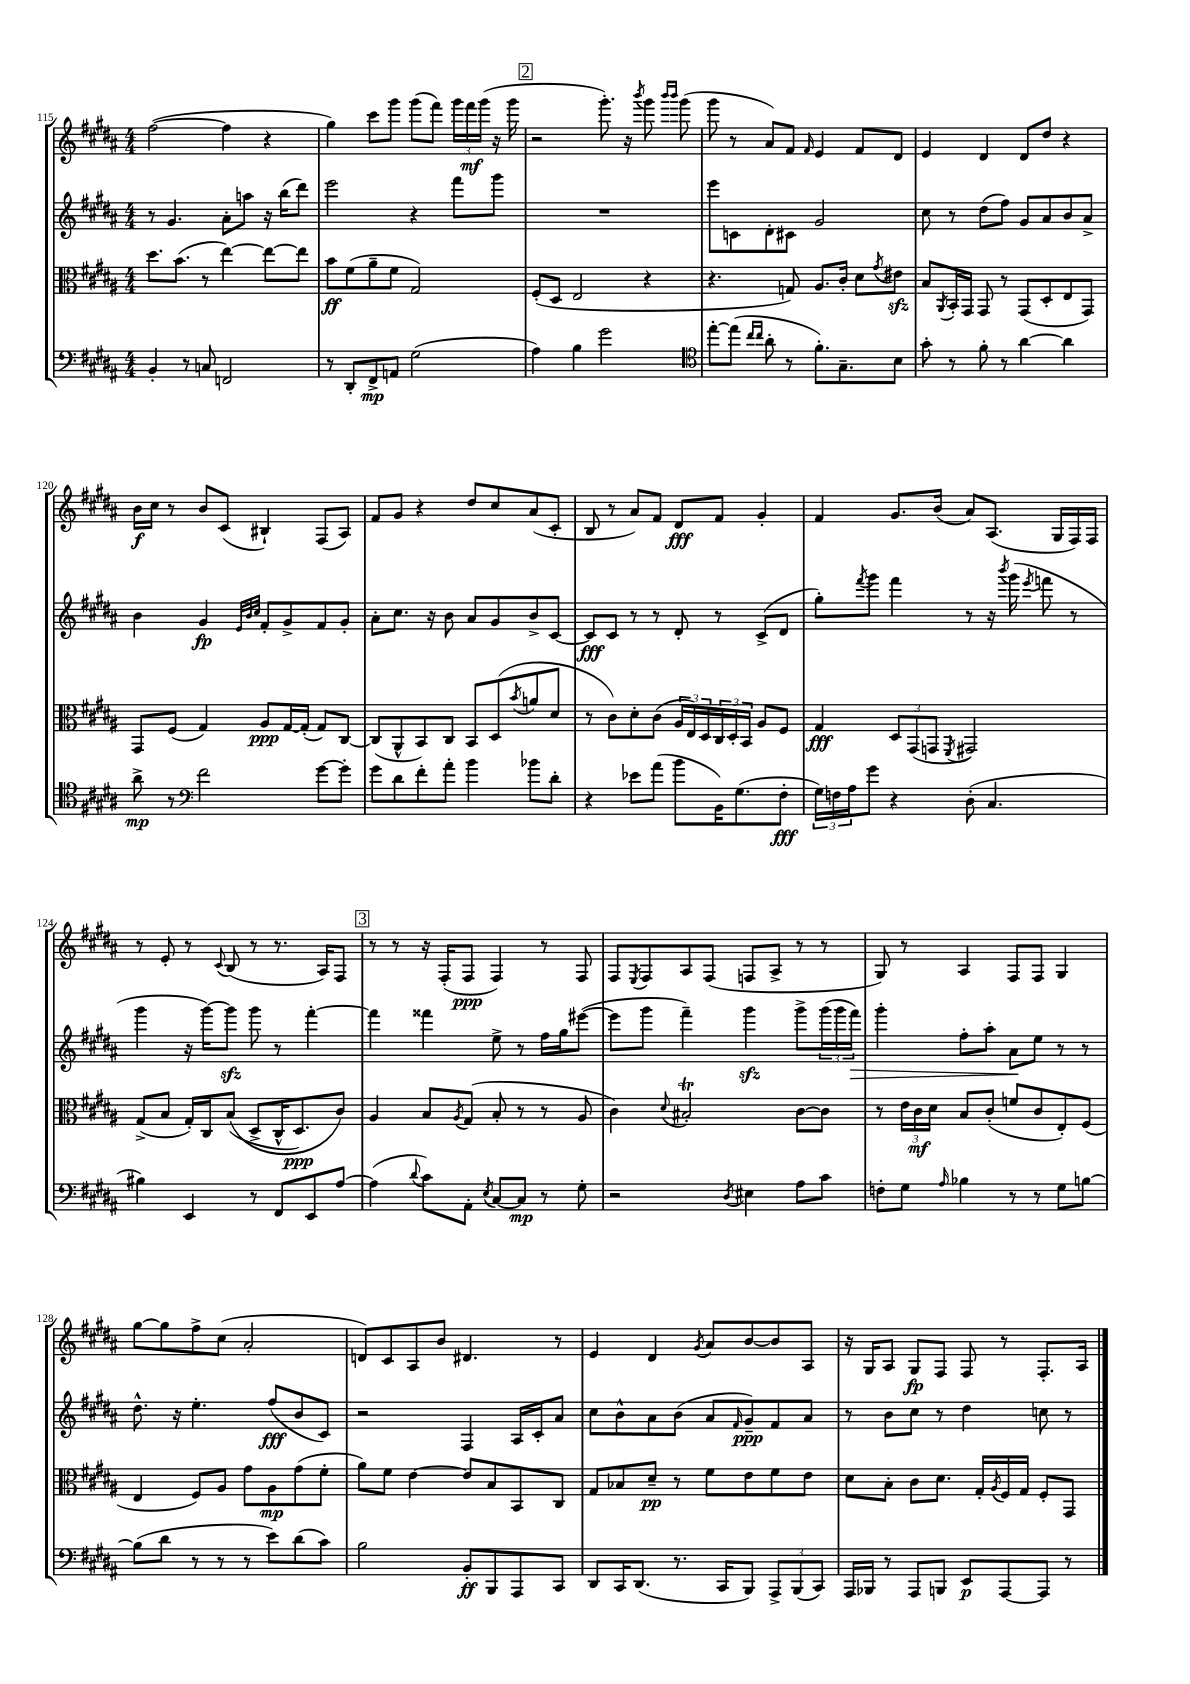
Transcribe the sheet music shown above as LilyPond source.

<<
\new StaffGroup <<
\new Staff = "s0" {
    \clef treble \key b \major \numericTimeSignature \time 4/4
    fis''2~( fis''4 r4 |
    gis''4) cis'''8 gis'''8 gis'''8( fis'''8) \tuplet 3/2 { gis'''16 fis'''16\mf gis'''16( } r16 gis'''16 |
    \mark \markup { \box "2" } r2 gis'''8.-.) r16 \acciaccatura { b'''8 } gis'''8 \grace { b'''16 b'''16 } gis'''8( |
    gis'''8 r8 ais'8) fis'8 \grace { fis'16 } e'4 fis'8 dis'8 |
    e'4 dis'4 dis'8 dis''8 r4 |
    b'16\f cis''16 r8 b'8 cis'8( bis4-!) fis8( ais8) |
    fis'8 gis'8 r4 dis''8 cis''8 ais'8( cis'8-. |
    b8 r8 ais'8) fis'8 dis'8\fff fis'8 gis'4-. |
    fis'4 gis'8. b'16( ais'8) ais8.( gis16 fis16) fis16 |
    r8 e'8-. r8 \appoggiatura { cis'8 } b8( r8 r8. ais16) fis8 |
    \mark \markup { \box "3" } r8 r8 r16 fis16-.( fis8\ppp fis4) r8 fis8 |
    fis8 \acciaccatura { e8 } fis8 ais8 fis8( f8 ais8-> r8 r8 |
    gis8) r8 ais4 fis8 fis8 gis4 |
    gis''8~ gis''8 fis''8-> cis''8( ais'2-. |
    d'8) cis'8 ais8 b'8 dis'4. r8 |
    e'4 dis'4 \acciaccatura { gis'8 } ais'8 b'8~ b'8 ais8 |
    r16 gis16 ais8 gis8\fp fis8 fis8 r8 fis8.-. ais16 \bar "|." |
}
\new Staff = "s1" {
    \clef treble \key b \major \numericTimeSignature \time 4/4
    r8 gis'4. ais'8-. a''8 r16 b''16( dis'''8) |
    e'''2 r4 fis'''8 gis'''8 |
    \mark \markup { \box "2" } R1 |
    e'''8 c'8 dis'8-. cis'8 gis'2 |
    cis''8 r8 dis''8( fis''8) gis'8 ais'8 b'8 ais'8-> |
    b'4 gis'4\fp \grace { e'32 b'32 cis''32 } fis'8-. gis'8-> fis'8 gis'8-. |
    ais'8-. cis''8. r16 b'8 ais'8 gis'8 b'8-> cis'8~ |
    cis'8\fff cis'8 r8 r8 dis'8-. r8 cis'8->( dis'8 |
    gis''8-.) \acciaccatura { fis'''8 } gis'''8 fis'''4 r8 r16 \acciaccatura { b'''8 } gis'''16( \acciaccatura { e'''8 } f'''8 r8 |
    gis'''4 r16 gis'''16~) gis'''8\sfz gis'''8 r8 fis'''4~-. |
    \mark \markup { \box "3" } fis'''4 fisis'''4 e''8-> r8 fis''16 gis''16 eis'''8~( |
    eis'''8 gis'''8 fis'''4--) gis'''4\sfz gis'''8-> \tuplet 3/2 { gis'''16( gis'''16 fis'''16\>) } |
    gis'''4-. fis''8-. ais''8-. ais'8\! e''8 r8 r8 |
    dis''8.-^ r16 e''4.-. fis''8\fff( b'8 cis'8) |
    r2 fis4 ais16 cis'16-. ais'8 |
    cis''8 b'8-^ ais'8 b'8( ais'8 \grace { fis'16 } gis'8--\ppp) fis'8 ais'8 |
    r8 b'8 cis''8 r8 dis''4 c''8 r8 \bar "|." |
}
\new Staff = "s2" {
    \clef alto \key b \major \numericTimeSignature \time 4/4
    dis''8. b'8.( r8 e''4~) e''8~ e''8 |
    b'8\ff fis'8( ais'8-- fis'8 gis2) |
    \mark \markup { \box "2" } fis8-.( dis8 e2 r4 |
    r4. g8) ais8. cis'16-. dis'8 \acciaccatura { gis'8 } eis'8\sfz |
    b8 \acciaccatura { ais,8 } b,16-. gis,16 gis,8 r8 gis,8( dis8-. e8 gis,8) |
    gis,8 fis8( gis4) ais8\ppp gis16~ gis16-.( gis8) cis8~ |
    cis8( ais,8-^ b,8) cis8 b,8 dis8( \acciaccatura { b'8 } a'8 dis'8 |
    r8 cis'8) dis'8-. cis'8( \tuplet 3/2 { ais16 e16) dis16 } \tuplet 3/2 { cis16 dis16-. b,16 } ais8 fis8 |
    gis4\fff \tuplet 3/2 { dis8 gis,8( g,8 } \acciaccatura { fis,8 } gis,2) |
    gis8->( b8 gis16-.) cis16 b8(\( dis8-> cis16-^ dis8.\ppp) cis'8\) |
    \mark \markup { \box "3" } ais4 b8 \acciaccatura { ais8 } gis8( b8-. r8 r8 ais8 |
    cis'4) \appoggiatura { dis'8 } bis2-.\trill cis'8~ cis'8 |
    r8 \tuplet 3/2 { e'16 cis'16\mf dis'16 } b8 cis'8-.( f'8 cis'8 e8-.) fis8( |
    e4 fis8) ais8 gis'8 ais8\mp gis'8( fis'8-. |
    ais'8) fis'8 e'4~ e'8 b8 b,8 cis8 |
    gis8 bes8 dis'8--\pp r8 fis'8 e'8 fis'8 e'8 |
    dis'8 b8-. cis'8 dis'8. gis16-. \acciaccatura { ais8 } fis16 gis16 fis8-. gis,8 \bar "|." |
}
\new Staff = "s3" {
    \clef bass \key b \major \numericTimeSignature \time 4/4
    b,4-. r8 c8 f,2 |
    r8 dis,8-. fis,8->\mp a,8 gis2( |
    \mark \markup { \box "2" } ais4) b4 gis'2 |
    \clef tenor e''8~-. e''8( \grace { cis''16 cis''16 } ais'8-. r8 fis'8.-.) gis8.-- b8 |
    gis'8-. r8 fis'8-. r8 ais'4~ ais'4 |
    ais'8->\mp r8 \clef bass fis'2 gis'8~ gis'8-. |
    gis'8 dis'8 fis'8-. ais'8-. b'4 bes'8 dis'8-. |
    r4 ees'8 ais'8( b'8 b,16) gis8.( fis8-.\fff |
    \tuplet 3/2 { gis16) f16 ais16 } gis'8 r4 dis8-.( cis4. |
    bis4) e,4 r8 fis,8 e,8 ais8~ |
    \mark \markup { \box "3" } ais4( \appoggiatura { dis'8 } cis'8) ais,8-. \acciaccatura { e8 } cis8~ cis8\mp r8 gis8-. |
    r2 \acciaccatura { dis8 } eis4 ais8 cis'8 |
    f8-. gis8 \grace { ais16 } bes4 r8 r8 gis8 b8~ |
    b8( dis'8 r8 r8 r8 e'8) dis'8( cis'8) |
    b2 b,8-.\ff b,,8 ais,,8 cis,8 |
    dis,8 cis,16 dis,8.( r8. cis,16 b,,8) \tuplet 3/2 { ais,,8-> b,,8( cis,8) } |
    ais,,16 bes,,16 r8 ais,,8 b,,8 e,8\p ais,,8~ ais,,8 r8 \bar "|." |
}
>>
>>
\layout { \context { \Score currentBarNumber = #115 } }
